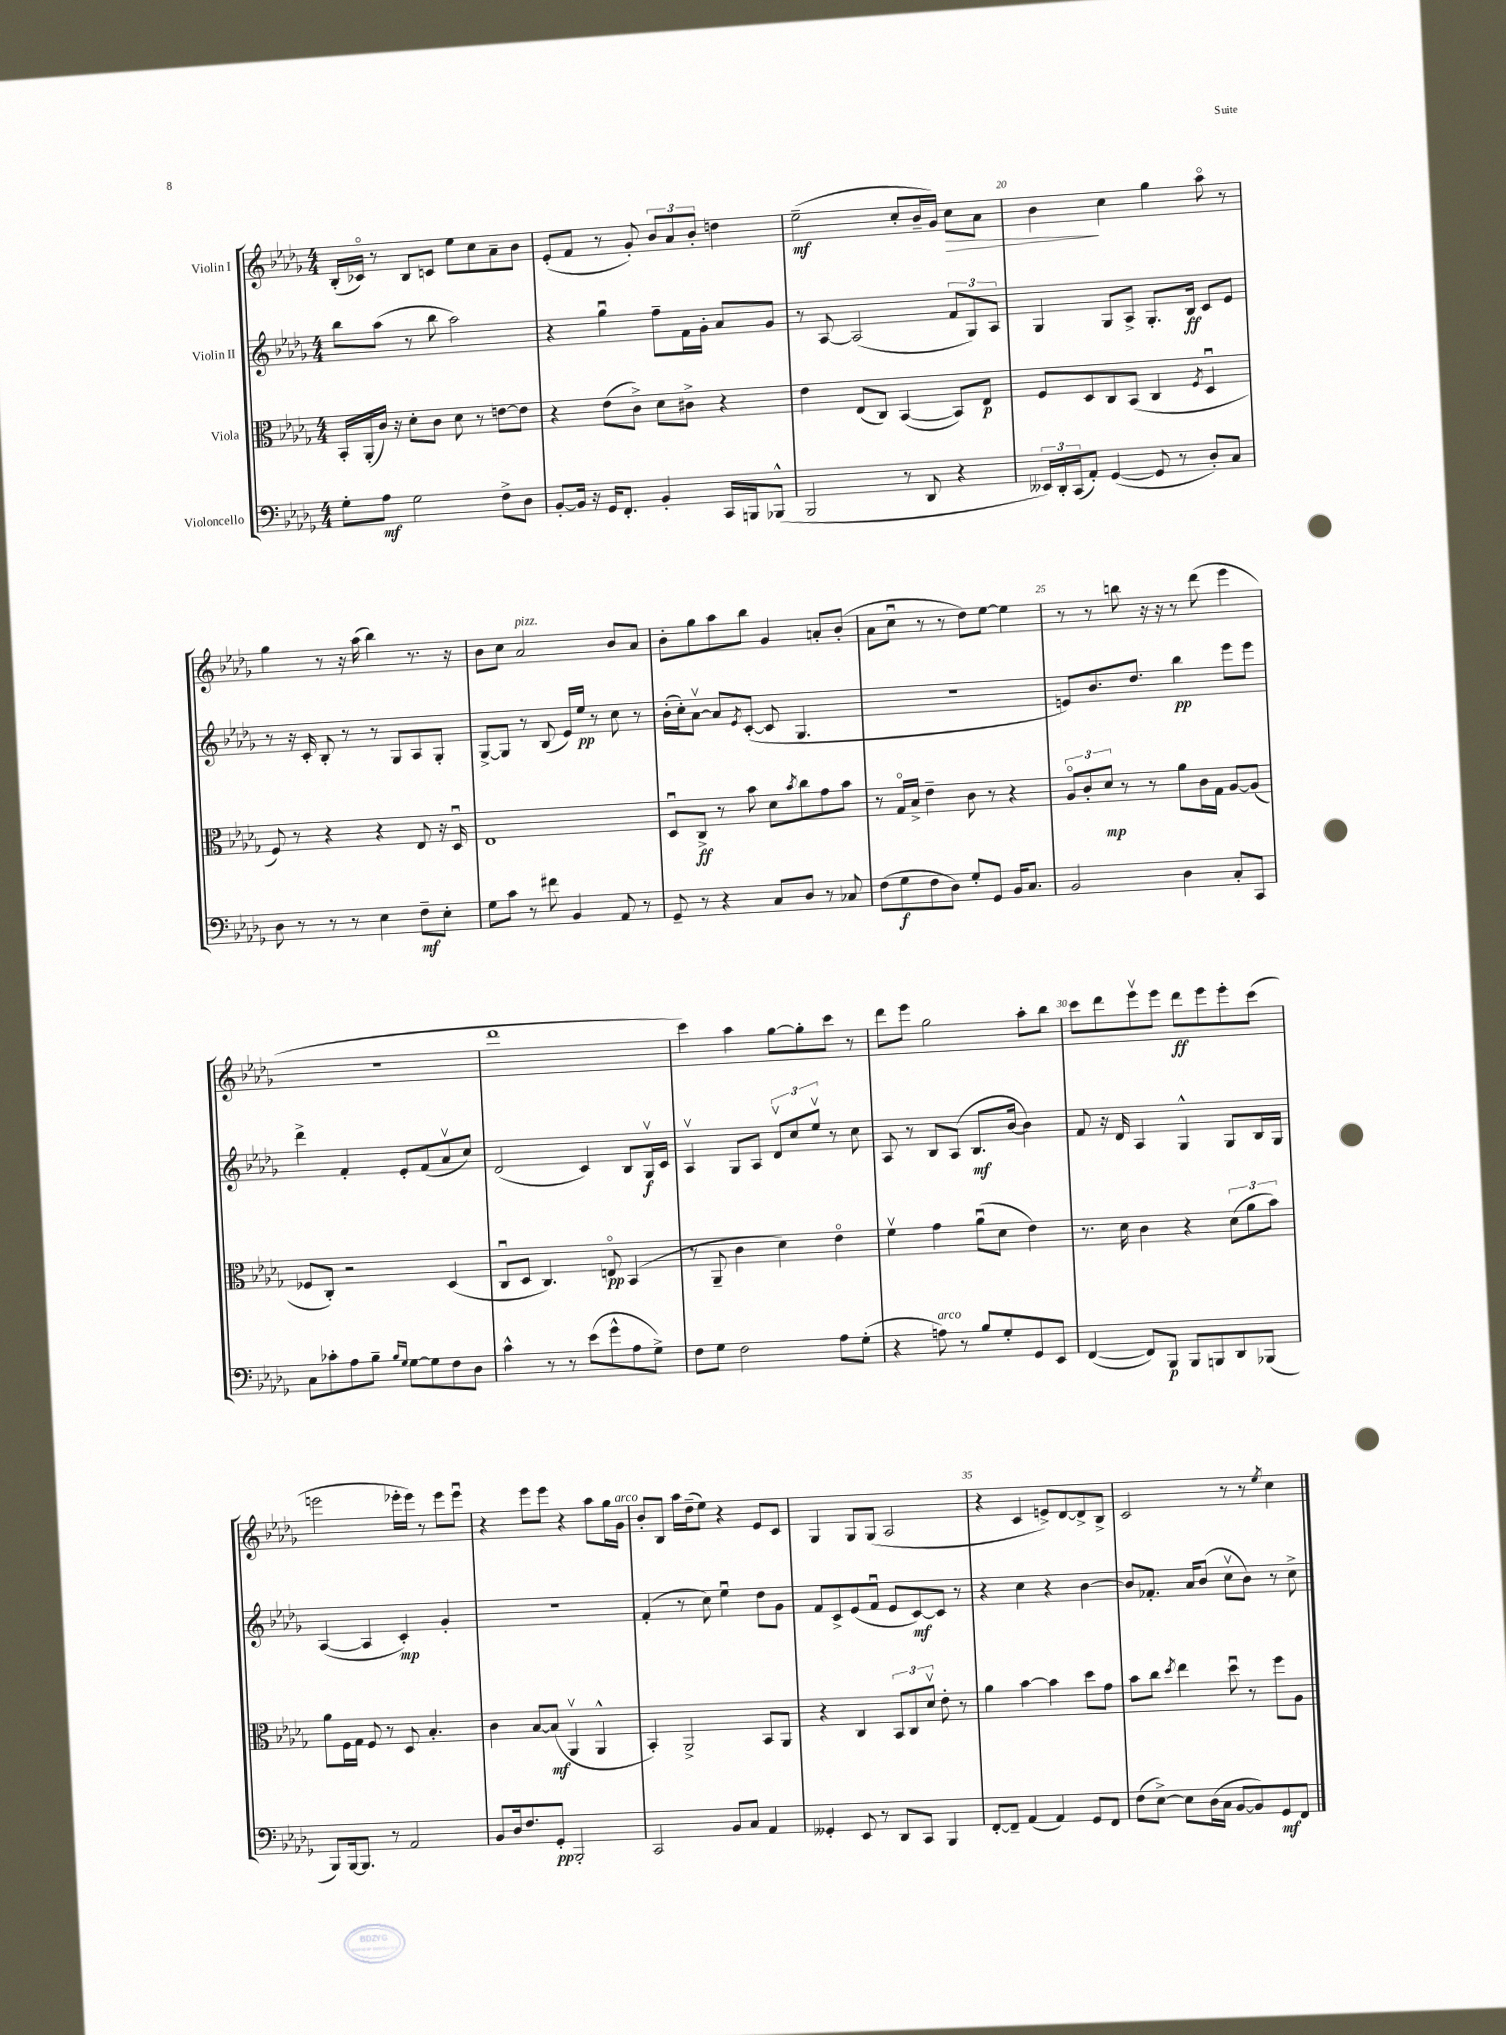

**kern	**kern	**kern	**kern
*staff4	*staff3	*staff2	*staff1
*clefF4	*clefC3	*clefG2	*clefG2
*k[b-e-a-d-g-]	*k[b-e-a-d-g-]	*k[b-e-a-d-g-]	*k[b-e-a-d-g-]
*M4/4	*M4/4	*M4/4	*M4/4
8G-'	16BB-'	8bb-	(16B-'
.	(16AA-'	.	16c-o)
8A-	16c)	(8aa-	8r
.	16r	.	.
2G-	8d-'	8r	8B-
.	8c	8bb-	8c
.	8d-	2aa-)	8ee-
.	8r	.	8cc
8F^	[8e	.	8a-~
8D-	8e]	.	8b-
=	=	=	=
[8BB-'	4r	4r	(8e-'
16BB-]	.	.	8f
16r	.	.	.
16GG-	(8e-	4gg-u	8r
8.FF'	.	.	.
.	8c^)	.	8g-')
4BB-'	8d-	8ff~	12b-
.	.	.	12a-
.	8c#^	16f	.
.	.	.	12b-'
.	.	16g-'	.
16CC	4r	8a-	4dd
16BBB	.	.	.
(8BBB-^^	.	8g-	.
=	=	=	=
2BBB-	4e-	8r	(2ee-~
.	.	[8A-	.
.	(8E-	(2A-]	.
.	8C)	.	.
8r	([4BB-	.	8cc'
8DD-	.	.	16b-~
.	.	.	16g-)
4r	8BB-])	12f	8cc
.	.	12G-)	.
.	8E-	.	8a-
.	.	12A-	.
=	=	=	=
24EE--)	8F	4G-	4b-
24DD-'	.	.	.
(24CC	.	.	.
8AA-')	8D-	.	.
([4GG-	8C	8G-	4cc
.	(8BB-	8A-^	.
8GG-]	4C	8.G-'	4gg-
8r	.	.	.
.	.	16B-	.
.	8qF	.	.
8D-')	4D-u	8c	8aa-o
8C	.	8e-	8r
=	=	=	=
8D-	8F)	8r	4gg-
8r	8r	16r	.
.	.	16c'	.
8r	4r	8B-'	8r
8r	.	8r	16r
.	.	.	(16aa-
4E-	4r	8r	4bb-)
.	.	8G-	.
8F~	8E-	8A-	8.r
8E-'	16r	8G-'	.
.	16D-u	.	16r
=	=	=	=
8G-	1E-	[8G-^	8b-
8c	.	8G-]	8cc
8r	.	8r	2a-
8f#	.	(8B-	.
4BB-	.	16e-)	.
.	.	16ee-	.
.	.	8r	.
8AA-	.	8cc	8b-
8r	.	8r	8a-
=	=	=	=
8GG-~	8D-u	(16b-'	8b-'
.	.	16cc')	.
8r	8C^	[8a-v	8gg-
4r	8r	8a-]	8aa-
.	.	8qe-	.
.	8b-	([8c'	8bb-
8C	8d-	8c]	4g-
.	8qb-	.	.
8D-	8cc	4.G-	.
8r	8g-	.	8a'
8C-	8b-	.	(8b-'
=	=	=	=
(8F	8r	1r	8a-
8G-	16G-o	.	8ccu
.	16B-^	.	.
8F	4e-~	.	8r
8D-)	.	.	8r
8G-'	8c	.	8dd-)
8GG-	8r	.	[8ee-
16BB-	4r	.	4ee-]
8.C	.	.	.
=	=	=	=
2BB-	12A-o	8e)	8r
.	12c'	.	.
.	.	8.b-	8r
.	12d-	.	.
.	8r	.	8bb
.	.	8.dd-	.
.	8r	.	16r
.	.	.	16r
4D-	8a-	4bb-	8r
.	16c	.	(8ddd-
.	16G-	.	.
8C'	[8A-	8eee-	4eee-
8CC	(8A-]	8eee-	.
=	=	=	=
8C	8F-	4ddd-^	1r
8c-'	8C')	.	.
8A-	2r	4f'	.
8B-~	.	.	.
16qqB-	.	.	.
16qqG-	.	.	.
[8G-	.	8e-'	.
8G-]	.	(8f	.
8F	(4D-	8a-v	.
8D-	.	8cc)	.
=	=	=	=
4c^^	8Cu	(2d-	1ddd-
.	8D-	.	.
8r	4.C)	.	.
8r	.	.	.
(8e-	.	4c)	.
8g-^^	8Eo	.	.
8A-	(4BB-	8B-	.
8G-^)	.	16G-v	.
.	.	16c	.
=	=	=	=
8F	8r	4A-v	4ccc)
8G-	8AA-~	.	.
2F	4c	8G-	4aa-
.	.	8A-	.
.	4d-)	12d-v	[8gg-
.	.	12cc	.
.	.	.	8gg-']
.	.	12ee-v	.
8A-	4e-o	8r	8ccc
(8G-'	.	8cc	8r
=	=	=	=
4r	4fv	8A-	8ddd-
.	.	8r	8eee-
8A)	4g-	8B-	2gg-
8r	.	(8A-	.
8B-	(8a-u	8.B-	.
8G-'	8d-	.	.
.	.	[16b-	.
8GG-	4e-)	4b-])	8aa-'
8EE-	.	.	8bb-
=	=	=	=
([4FF	8.r	8f	8ccc
.	.	16r	8ddd-
.	16d-	16d-	.
8FF])	4c	4A-	8eee-v
8BBB-	.	.	8eee-
8BBB-	4r	4G-^^	8ddd-
8BBB	.	.	8eee-
8DD-	(12d-	8G-	8eee-'
.	12a-	.	.
(8BBB-	.	16B-	(8ccc
.	12b-)	.	.
.	.	16G-	.
=	=	=	=
8BBB-)	8a-	([4A-	2eee
[16BBB-	16F	.	.
8.BBB-]	16G-	.	.
.	8F	4A-]	.
8r	8r	.	.
2AA-	8D-	4c')	16eee-'
.	.	.	16eee-)
.	4.B-'	.	8r
.	.	4g-'	8eee-
.	.	.	8eee-u
=	=	=	=
8BB-	4c	1r	4r
16D-	.	.	.
8.F	.	.	.
.	[8B-	.	8eee-
8GG-'	(8B-]	.	8eee-
2BBB-'	4AA-v	.	4r
.	4AA-^^	.	8aa-
.	.	.	16gg-
.	.	.	16g-
=	=	=	=
2CC	4BB-')	(4f'	8b-'
.	.	.	8B-
.	2AA-^	8r	16aa-
.	.	.	(16dd-~
.	.	8cc)	8ee-)
8BB-	.	4ee-u	4r
8C	.	.	.
4AA-	8BB-	8dd-	8e-
.	8AA-	8g-	8c
=	=	=	=
4GG--'	4r	8f	4G-
.	.	8c^	.
8EE-	4C	(8e-	8G-
8r	.	8fu	(8G-
8DD-	12BB-	8e-	2A-
.	12C	.	.
8CC	.	[8c)	.
.	12d-v	.	.
4BBB-	8e-'	8c]	.
.	8r	8r	.
=	=	=	=
[8FF'	4a-	4r	4r
8FF~]	.	.	.
(4AA-	[4b-	4cc	4c
4AA-)	4b-]	4r	8e^)
.	.	.	[8d-
8GG-	8dd-	[4b-	8d-^]
8FF	8g-	.	8B-^
=	=	=	=
(8F	8b-	8b-]	2c
[8E-^)	8cc	8.f-'	.
.	8qdd-	.	.
8E-]	4ee-	.	.
.	.	16a-	.
(16D-	.	(8b-	.
16C	.	.	.
[8BB-	8dd-u	8ccv	8r
8BB-])	8r	8b-)	8r
.	.	.	8qee-
8GG-	8ff	8r	4cc
8FF	8A-	8cc^	.
==	==	==	==
*-	*-	*-	*-
